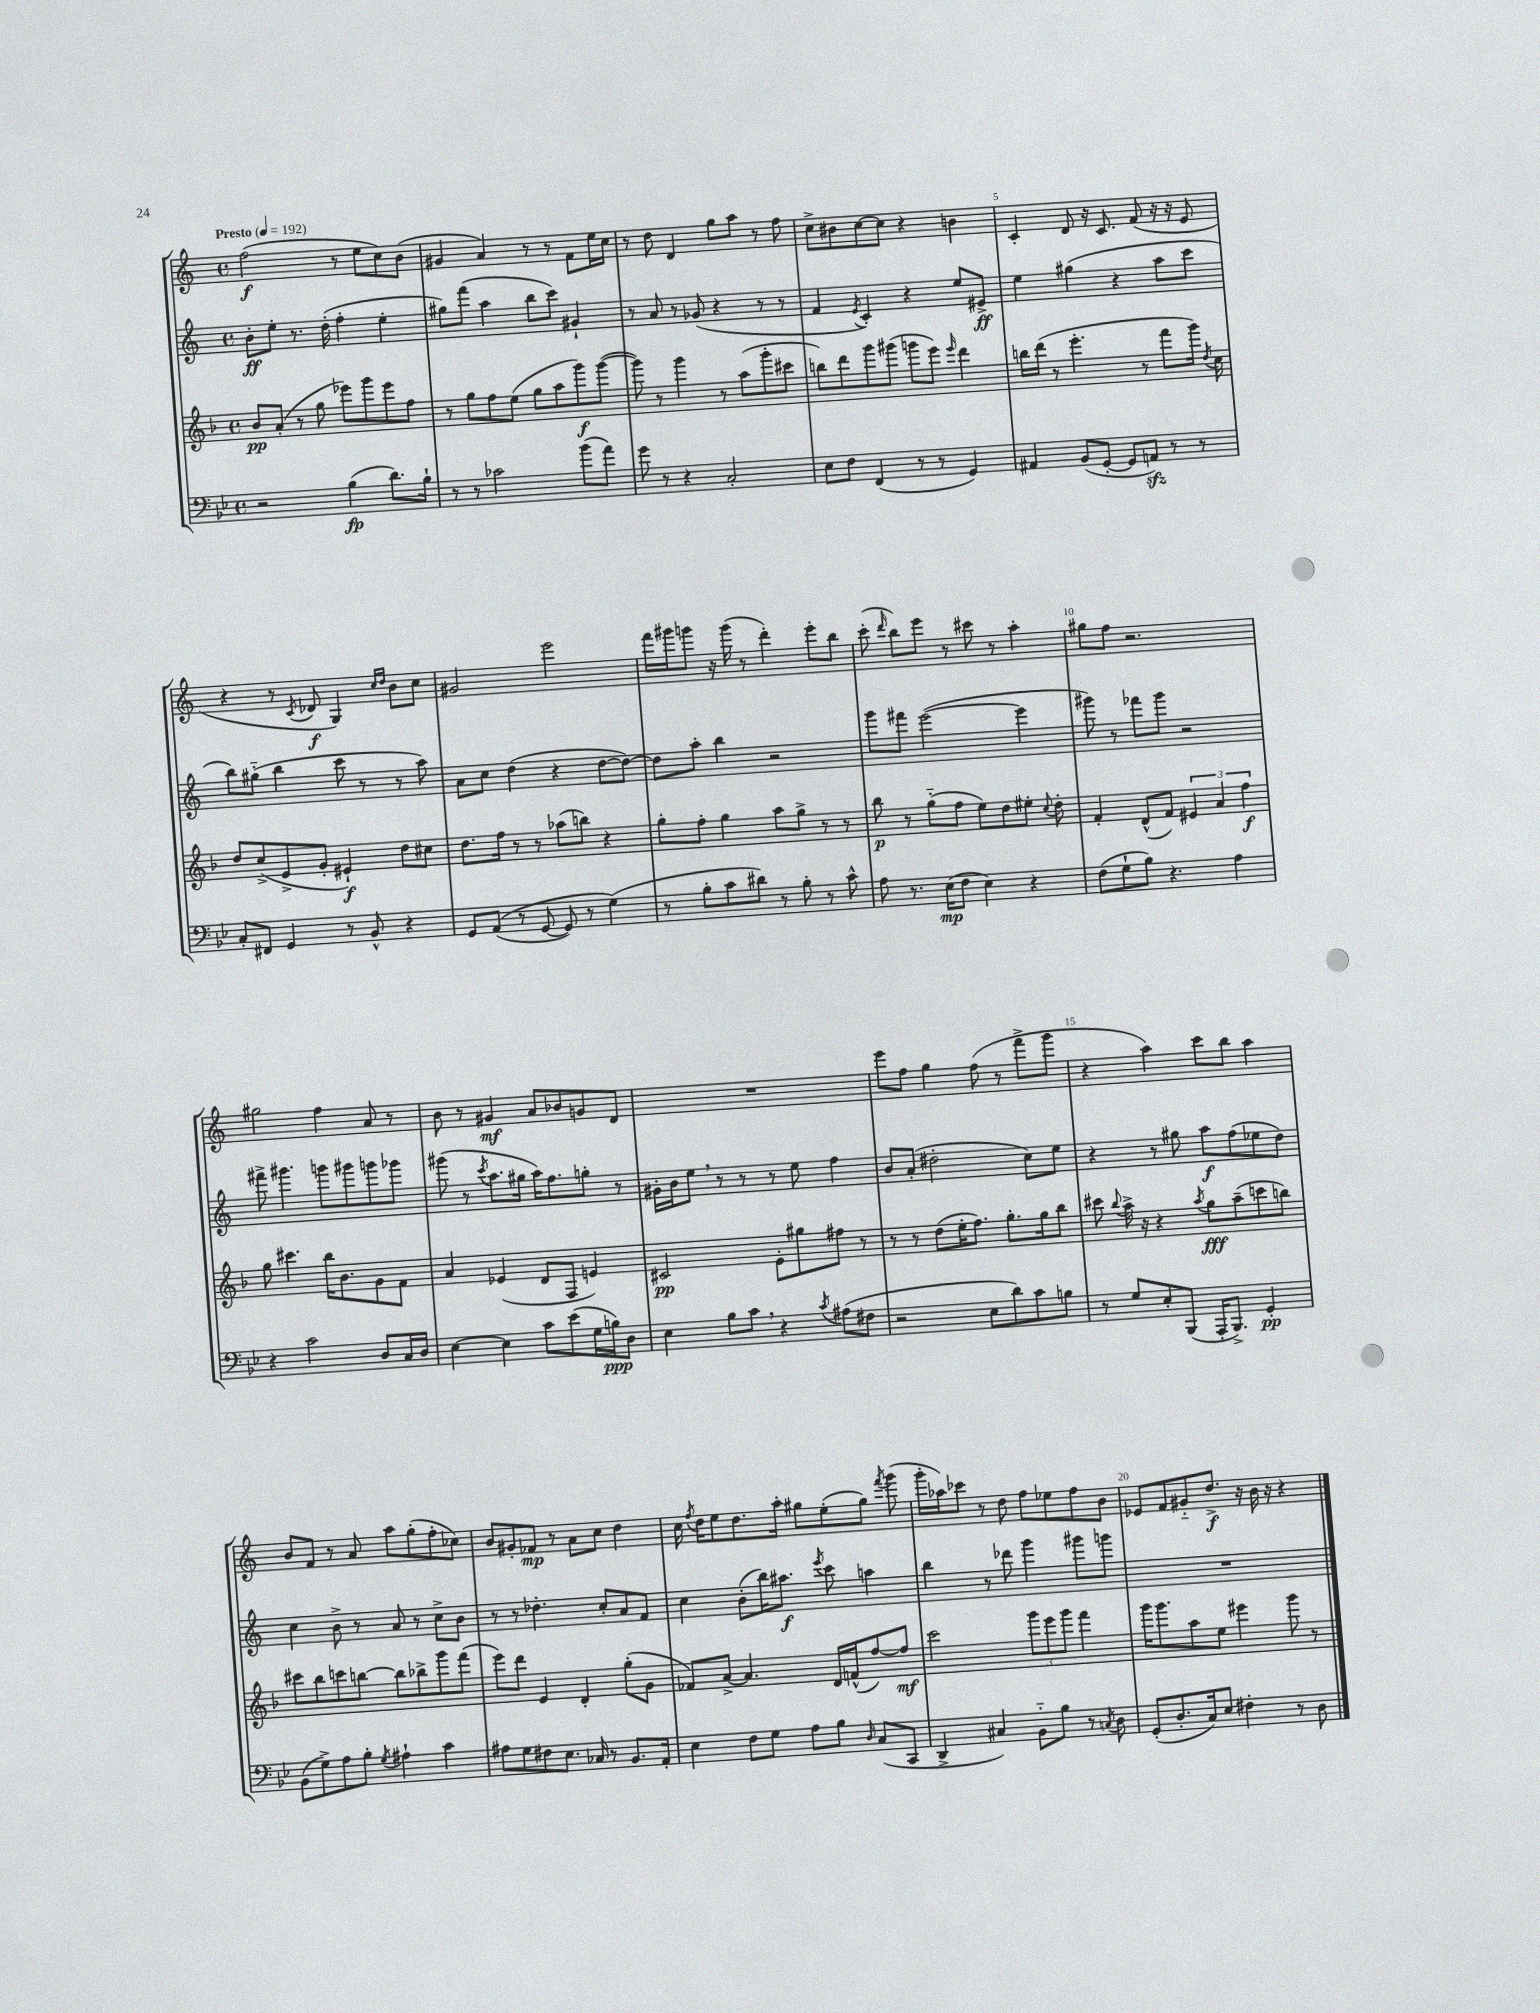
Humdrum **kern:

**kern	**kern	**kern	**kern
*staff4	*staff3	*staff2	*staff1
*clefF4	*clefG2	*clefG2	*clefG2
*k[b-e-]	*k[b-]	*k[]	*k[]
*M4/4	*M4/4	*M4/4	*M4/4
*met(c)	*met(c)	*met(c)	*met(c)
*MM192	*MM192	*MM192	*MM192
2r	8b-/L	8b'\L	(2ff\
.	(8a'/J	8ee'\J	.
.	8r	8.r	.
.	8gg\	.	.
.	.	(16dd'\	.
(4B-\	8eee-\L)	4ff'\	8r
.	8ggg\	.	8ee\L
8.d\L)	8eee-\	4ee'\	8cc\)
.	8ff\J	.	(8b\J
16B-`\Jk	.	.	.
=	=	=	=
8r	8r	8gg#\L)	4g#/
8r	8gg\L	(8fff\J	.
2c-\	8ff\	4aa\	4a/)
.	(8ee\J	.	.
.	8gg\L	8bb\L	8r
.	8aa\	8ccc\J)	8r
(8b-\L	8ggg\)	4g#`/	8f\L
8a\J)	([8ggg\J	.	16ee\L
.	.	.	16cc\JJ
=	=	=	=
8g\	8ggg\])	8r	8r
8r	8r	8a/	8dd\
4r	4ggg\	8r	4d/
.	.	(8g-/	.
2C'/	8r	4r	8gg\L
.	(8aa\L	.	8aa\J
.	8ggg'\	8r	8r
.	8ccc#\J	8r	8ff\
=	=	=	=
8E-\L	8bb\L)	4f/	8cc^\L
8F\J	8ddd\	.	8b#\
.	.	8qe/	.
(4FF/	8ggg\	4c'/)	[8cc\
.	(8ggg#\J	.	8cc\]J
8r	8ggg\L	4r	4r
8r	8eee\J)	.	.
.	16qqeee/	.	.
4GG/)	4ddd\	8ee/L	4b\
.	.	8e#^/J	.
=	=	=	=
4AA#/	16bb\LL	4ee\	4c'/
.	(16ddd\JJ	.	.
.	8r	.	.
(8BB-/L	4.eee'\	(4gg#\	8d/
[8GG'/J	.	.	16r
.	.	.	8.c/
8GG/]L	.	4r	.
8AA/J)	8r	.	(8f/
8r	8fff\L	8aa\L	16r
.	.	.	16r
8r	16ggg\Jk)	8ccc\J	8e/
.	8qdd/	.	.
.	16cc\	.	.
=	=	=	=
8C'/L	8dd/L	8bb\L)	4r
8FF#/J	(8cc^/	(8gg#'~\J	.
4GG/	8e^/	4bb\	8r
.	.	.	8qc/
.	8g'/J	.	8d-/
8r	4e#`/)	8ccc\	4G/)
8BB-^^/	.	8r	.
.	.	.	16qqcc/LL
.	.	.	16qqdd/JJ
4r	8dd\L	8r	8b\L
.	8cc#\J	8aa\)	8cc\J
=	=	=	=
8GG/L	8.dd\L	8a\L	2g#/
&((8AA/J	.	8cc\J	.
.	16ff\Jk	.	.
8r	8r	(4dd\	.
[8GG/	8r	.	.
8GG/])	(8aa-\L	4r	2eee\
8r	8bb\J)	.	.
(4G\&)	4r	[8dd\L	.
.	.	8dd\_J)	.
=	=	=	=
8r	8gg'\L	8dd\]L	16fff\LL
.	.	.	16ggg#\J
8B-'\L	8ff'\J	8aa'\J	8ggg\J
8c\	4gg\	4bb\	16r
.	.	.	(16ggg\
8d#\J)	.	.	8r
8r	8aa\L	2r	4ddd'\)
8B-'\	8gg^\J	.	.
8r	8r	.	8eee'\L
8c^^\	8r	.	8bb\J
=	=	=	=
8A\	8bb-\	8ggg\L	(8ccc'\
.	.	.	16qqddd/
8.r	8r	8fff#\J	8bb\L)
.	(8gg'~\L	([2eee\	8eee\J
(16E-\LK	.	.	.
8F\J	8ff\J	.	8r
4E-\)	8ee\L)	.	8ccc#\
.	8dd\	.	8r
4r	8ee#'\J	4eee\]	4aa'\
.	8qqcc/	.	.
.	8dd'\	.	.
=	=	=	=
(8F\L	4f'/	8ggg#\)	8gg#\L
8G`\	.	8r	8ff\J
8B-\J)	(8d^^/L	8fff-\L	2.r
4.r	8f/J)	8ggg#\J	.
.	6e#/	2r	.
.	6a/	.	.
4A\	.	.	.
.	6ff\	.	.
=	=	=	=
4r	8gg\	8fff#^\	2gg#\
.	4.ccc#\	4.ggg#\	.
2c\	.	.	.
.	16bb-\LK	8ggg\L	4ff\
.	8.b-\	.	.
.	.	8ggg#\	.
8D/L	8g\	8ggg\	8a/
16C/L	8f\J	8ggg-\J	8r
16D/JJ	.	.	.
=	=	=	=
[4E-\	4a/	(8ggg#\	8b\
.	.	8r	8r
.	.	8qccc/	.
4E-\]	(4e-/	8.aa\L	4g#/
.	.	16gg#\Jk	.
8c\L	8d/L	16aa\LK)	8a/L
.	.	8.ff\	.
(8e-\	8F/J	.	8b-/
16G\L	4e/)	8gg'\J	8g/
16B\J)	.	.	.
8D\J	.	8r	8d/J
=	=	=	=
4E-\	2c#/	16g#'\LL	1r
.	.	16b\J	.
.	.	8ee\J	.
8B-\L	.	8r	.
8c\J	.	8r	.
4r	8e'\L	8r	.
.	8gg#\	8ee\	.
8qc/	.	.	.
(8A#\L	8ff#\J	4ff\	.
8F#\J	8r	.	.
=	=	=	=
2r	8r	8b/L	8eee\L
.	8r	(8a'/J	8ff\J
.	(8dd\L	2dd#'\	4gg\
.	16ee'\K	.	.
.	8.ff\J)	.	.
8E-\L	.	.	(8ff\
8d\)	8.gg'\L	.	8r
8c\	.	8cc\L)	8fff^\L
.	16gg\k	.	.
8B\J	8bb-\J	8ee\J	8ggg\J
=	=	=	=
8r	8ccc#\	4r	4r
.	8qqbb-/	.	.
8G/L	16aa^\	.	.
.	16r	.	.
8E-'/	4r	8r	4aa\)
(8BBB-/J	.	8gg#\	.
.	8qaa/	.	.
16AAA'/LK	8gg\L	8aa\L	8ccc\L
8.BBB-^/J)	.	.	.
.	(8aa~\	(8ff\	8bb\J
4GG'/	8ccc\	8ee-\	4aa\
.	8bb\J)	8dd\J)	.
=	=	=	=
(8BB-\L	8ccc#\L	4cc\	8b/L
8G^\)	8bb-\	.	8f/J
8A\	8ccc\	8b^\	8r
8B-'\J	[8bb\J	8r	8a/
8qG/	.	.	.
4A#`\	8bb\]L	8a/	8aa\L
.	8bb-^\	8r	(8gg'\
4c\	8ggg\	8cc^\L	8ff'\
.	(8fff\J	8b\J	8cc-\J)
=	=	=	=
8A#\L	8eee\L)	8r	8b/L
8G\	8ddd\J	8r	8g#'/
8F#\	4e/	4.dd-'\	8f-/J
8.E-\J	.	.	8r
.	4d'/	.	8a\L
16C-/	.	.	.
8r	.	8cc'/L	8cc\J
8.BB-/L	(8gg'\L	8a/	4dd\
.	8g\J	8f/J	.
16AA'/Jk	.	.	.
=	=	=	=
4E-\	8f-/L)	4cc\	16cc\
.	.	.	8qff/
.	.	.	16dd\LK
.	[8a^/J	.	8ee\
8F\L	4.a/]	(8b'\L	8.dd\
8G\J	.	16bb\K)	.
.	.	8.aa#\J	16aa'\Jk
8A\L	.	.	8gg#\L
.	.	8qeee/	.
8B-\J	16d/LL	8ccc\	(8ee'\
.	(16f^^/J	.	.
16qqD/	.	.	.
(8C/L	[8ff/)	4aa\	8gg#\J)
.	.	.	8qfff/
8CC/J	8ff/]J	.	(8ggg\
=	=	=	=
4DD^/	2ccc\	4bb\	16ggg'\LL
.	.	.	16aa-\J)
.	.	.	8ccc-\J
4C#/)	.	8r	8r
.	.	8ddd-\	8dd\
8BB-'~\L	12ggg\L	4ggg\	8ff\L
.	12eee\	.	.
8B-\J	.	.	8ee-\
.	12ggg\J	.	.
8r	4fff\	8ggg#\L	8ff\
8qC/	.	.	.
8D\	.	8ggg\J	8b\J
=	=	=	=
(8GG'/L	16ggg\LK	1r	8e-/L
.	8.ggg\	.	.
8.D'/	.	.	8f/
.	8aa\	.	8g#'~/
16C/k)	.	.	.
8E-/J	8ee\J	.	8.dd^/J
4F#'\	4eee#\	.	.
.	.	.	16r
.	.	.	16b\
.	.	.	16r
8r	8ggg\	.	4r
8D\	8r	.	.
==	==	==	==
*-	*-	*-	*-
